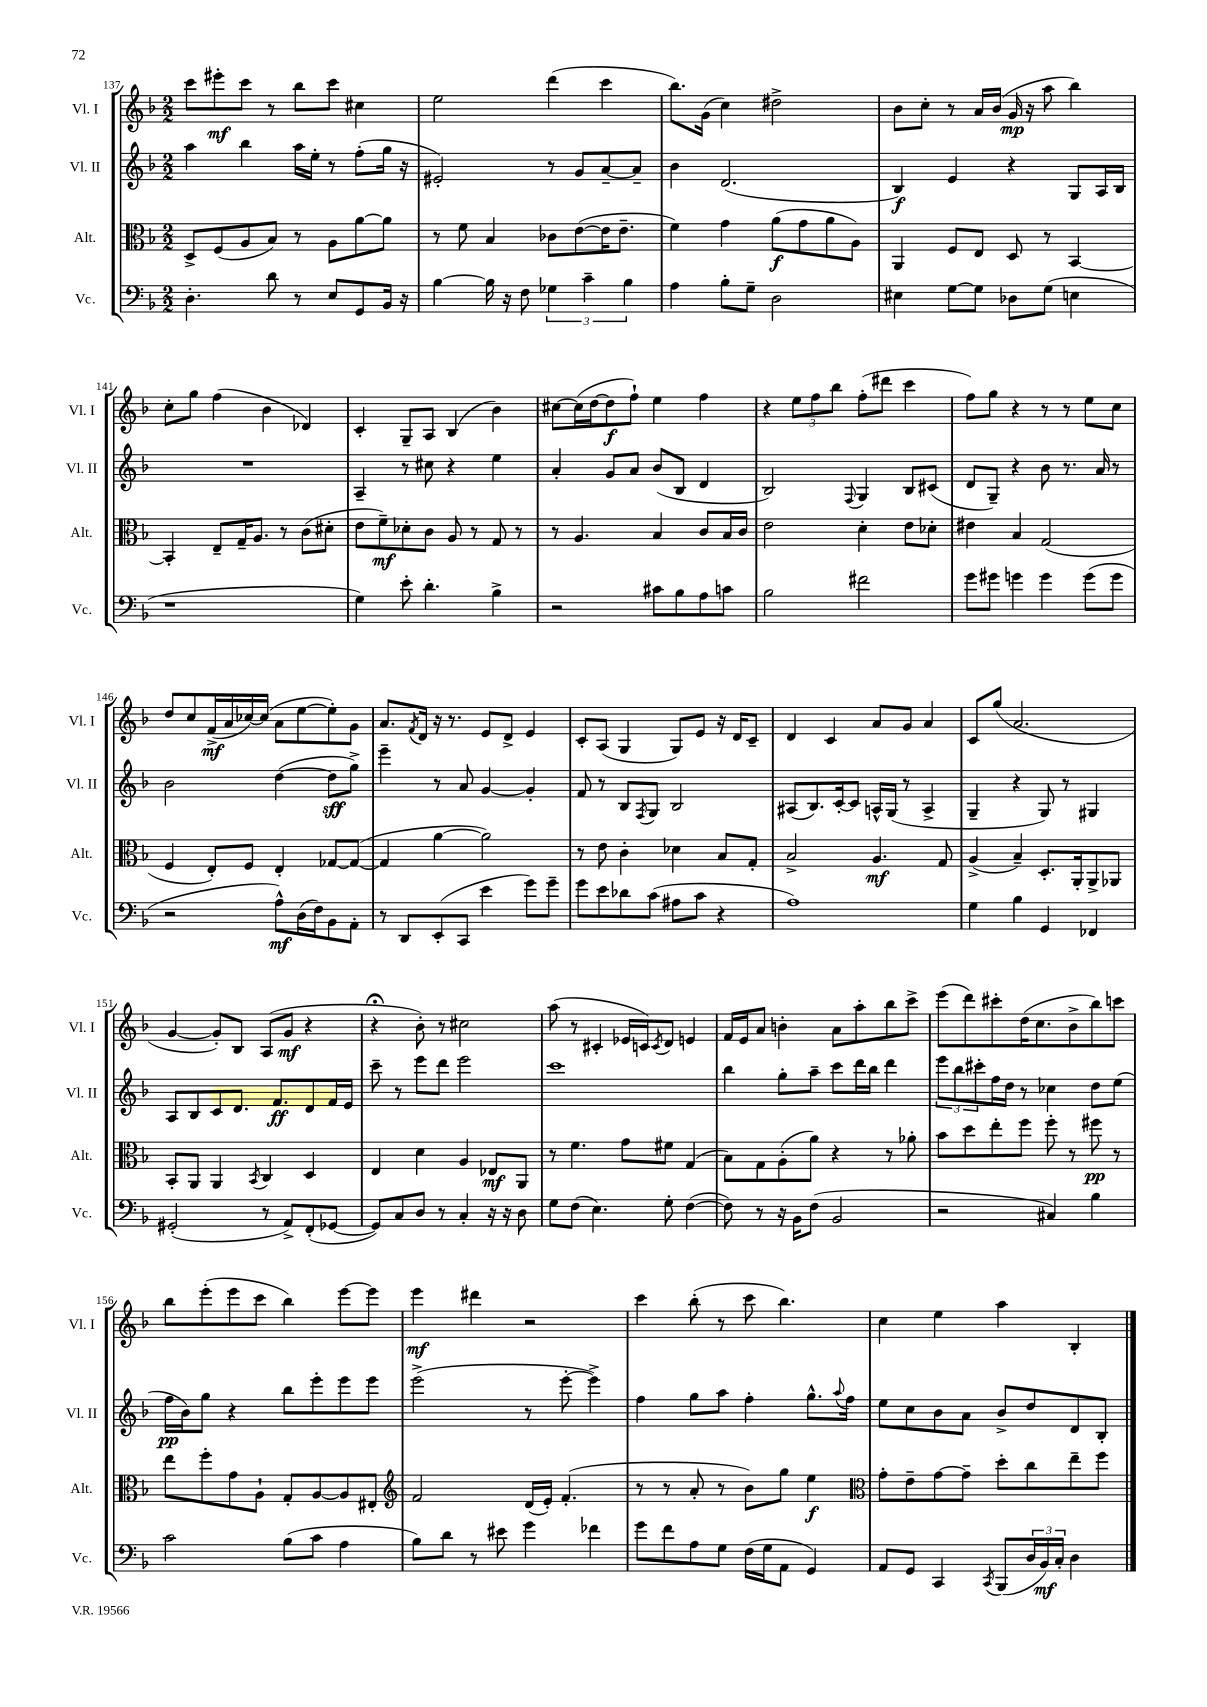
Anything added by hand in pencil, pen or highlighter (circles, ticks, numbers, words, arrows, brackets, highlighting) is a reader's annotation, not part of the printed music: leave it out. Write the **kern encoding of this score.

**kern	**dynam	**kern	**dynam	**kern	**dynam	**kern	**dynam
*part4	*part4	*part3	*part3	*part2	*part2	*part1	*part1
*staff4	*staff4	*staff3	*staff3	*staff2	*staff2	*staff1	*staff1
*I"Vc.	*	*I"Alt.	*	*I"Vl. II	*	*I"Vl. I	*
*I'Vc.	*	*I'Alt.	*	*I'Vl. II	*	*I'Vl. I	*
*clefF4	*	*clefC3	*	*clefG2	*	*clefG2	*
*k[b-]	*	*k[b-]	*	*k[b-]	*	*k[b-]	*
*M2/2	*	*M2/2	*	*M2/2	*	*M2/2	*
=137	=137	=137	=137	=137	=137	=137	=137
4.D'\	.	8D^/L	.	4aa\	.	8ccc\L	.
.	.	(8F/	.	.	.	8eee#X'\	mf
.	.	8A/	.	4bb-\	.	8ccc\J	.
8d\	.	8B-/J)	.	.	.	8r	.
8r	.	8r	.	16aa\LL	.	8bb-\L	.
.	.	.	.	16ee'\JJ	.	.	.
8E/L	.	8A\L	.	8r	.	8ccc\J	.
8GG/	.	[8a\	.	(8ff'\L	.	4cc#X\	.
16BB-/Jk	.	8a\J]	.	16gg\Jk	.	.	.
16r	.	.	.	16r	.	.	.
=138	=138	=138	=138	=138	=138	=138	=138
[4B-\	.	8r	.	2e#X'/)	.	2ee\	.
.	.	8f\	.	.	.	.	.
16B-\]	.	4B-/	.	.	.	.	.
16r	.	.	.	.	.	.	.
8F\	.	.	.	.	.	.	.
6G-X\	.	8c-X\L	.	8r	.	(4ddd\	.
.	.	([8e\	.	8g/L	.	.	.
6c~\	.	.	.	.	.	.	.
.	.	16e\K]	.	[8a~/	.	4ccc\	.
.	.	8.e~\J	.	.	.	.	.
6B-\	.	.	.	.	.	.	.
.	.	.	.	8a~/J]	.	.	.
=139	=139	=139	=139	=139	=139	=139	=139
4A\	.	4f\)	.	4b-\	.	8.bb-\L)	.
.	.	.	.	.	.	(16g\Jk	.
8B-'\L	.	4g\	.	(2.d/	.	4cc\)	.
8G~\J	.	.	.	.	.	.	.
2D\	.	(8a\L	f	.	.	2dd#X^\	.
.	.	8g\	.	.	.	.	.
.	.	8a\	.	.	.	.	.
.	.	8A\J)	.	.	.	.	.
=140	=140	=140	=140	=140	=140	=140	=140
4E#X\	.	4AA/	.	4B-/)	f	8b-\L	.
.	.	.	.	.	.	8cc'\J	.
[8G\L	.	8F/L	.	4e/	.	8r	.
8G\J]	.	8E/J	.	.	.	16a/LL	.
.	.	.	.	.	.	(16b-/JJ	.
8D-X\L	.	8D/	.	4r	.	16g/	mp
.	.	.	.	.	.	16r	.
(8G\J	.	8r	.	.	.	8aa\	.
4En\	.	[4BB-/	.	8G/L	.	4bb-\)	.
.	.	.	.	16A/L	.	.	.
.	.	.	.	16B-/JJ	.	.	.
!!LO:LB:g=z
=141	=141	=141	=141	=141	=141	=141	=141
1r	.	4BB-'/]	.	1r	.	8cc'\L	.
.	.	.	.	.	.	8gg\J	.
.	.	8E~/L	.	.	.	(4ff\	.
.	.	16G~/K	.	.	.	.	.
.	.	8.A/J	.	.	.	.	.
.	.	.	.	.	.	4b-\	.
.	.	8r	.	.	.	.	.
.	.	(8c\L	.	.	.	4d-X/)	.
.	.	8d#X'\J	.	.	.	.	.
=142	=142	=142	=142	=142	=142	=142	=142
4G\)	.	8e\L	.	4A~/	.	4c'/	.
.	.	8f~\)	mf	.	.	.	.
8e'\	.	8d-X'\	.	8r	.	8G~/L	.
4.d'\	.	8c\J	.	8cc#X\	.	8A/J	.
.	.	8A/	.	4r	.	(4B-/	.
.	.	8r	.	.	.	.	.
4B-^\	.	8G/	.	4ee\	.	4b-\)	.
.	.	8r	.	.	.	.	.
=143	=143	=143	=143	=143	=143	=143	=143
2r	.	8r	.	4a'/	.	[8cc#X\L	.
.	.	4.A/	.	.	.	(16cc#\L]	.
.	.	.	.	.	.	[16dd\J	.
.	.	.	.	8g/L	.	8dd\]	f
.	.	.	.	8a/J	.	8ff`\J)	.
8c#X\L	.	4B-/	.	(8b-/L	.	4ee\	.
8B-\	.	.	.	8B-/J	.	.	.
8A\	.	8c/L	.	4d/	.	4ff\	.
8cn\J	.	16B-/L	.	.	.	.	.
.	.	16c/JJ	.	.	.	.	.
=144	=144	=144	=144	=144	=144	=144	=144
2B-\	.	2e\	.	2B-/)	.	4r	.
.	.	.	.	.	.	12ee\L	.
.	.	.	.	.	.	12ff\	.
.	.	.	.	.	.	12bb-\J	.
.	.	.	.	8qqF/	.	.	.
2f#X\	.	4d'\	.	4G/	.	(8ff'\L	.
.	.	.	.	.	.	8ddd#X\J	.
.	.	8e\L	.	8B-/L	.	4ccc\	.
.	.	8d-X'\J	.	(8c#X/J	.	.	.
=145	=145	=145	=145	=145	=145	=145	=145
8g\L	.	4e#X\	.	8d/L	.	8ff\L)	.
8g#X\J	.	.	.	8G~/J)	.	8gg\J	.
4gn\	.	4B-/	.	4r	.	4r	.
4g\	.	(2G/	.	8b-\	.	8r	.
.	.	.	.	8.r	.	8r	.
(8g\L	.	.	.	.	.	8ee\L	.
.	.	.	.	16a/	.	.	.
8g\J	.	.	.	8r	.	8cc\J	.
!!LO:LB:g=z
=146	=146	=146	=146	=146	=146	=146	=146
2r	.	4F/	.	2b-\	.	8dd/L	.
.	.	.	.	.	.	8cc/	.
.	.	8E'/L)	.	.	.	(16f^/L	mf
.	.	.	.	.	.	16a/	.
.	.	8F/J	.	.	.	[16cc-X/)	.
.	.	.	.	.	.	(16cc-/JJ]	.
8A^^\L)	mf	4E'/	.	([4dd\	.	8a\L	.
(16D\L	.	.	.	.	.	[8ee\	.
16F\J)	.	.	.	.	.	.	.
8BB-\	.	[8G-X/L	.	8dd\L]	sff	8ee'\])	.
8AA'\J	.	(8G-/J_	.	8gg^\J)	.	8g\J	.
=147	=147	=147	=147	=147	=147	=147	=147
8r	.	4G-/]	.	4eee~\	.	8.a/L	.
8DD/L	.	.	.	.	.	.	.
.	.	.	.	.	.	8qf/	.
.	.	.	.	.	.	16d/Jk	.
(8EE'/	.	[4a\	.	8r	.	16r	.
.	.	.	.	.	.	8.r	.
8CC/J	.	.	.	8a/	.	.	.
4e\	.	2a\])	.	[4g/	.	8e/L	.
.	.	.	.	.	.	8d^/J	.
8g\L)	.	.	.	4g'/]	.	4e/	.
8g~\J	.	.	.	.	.	.	.
=148	=148	=148	=148	=148	=148	=148	=148
8g\L	.	8r	.	8f/	.	8c'/L	.
8e\	.	8e\	.	8r	.	(8A/J	.
8d-X\	.	4c'\	.	8B-/L	.	4G/	.
.	.	.	.	8qF/	.	.	.
(8c\J	.	.	.	8G/J	.	.	.
8A#X\L	.	4d-X\	.	2B-/	.	8G/L)	.
8c\J	.	.	.	.	.	8e/J	.
4r	.	8B-/L	.	.	.	16r	.
.	.	.	.	.	.	16d/KL	.
.	.	8G'/J	.	.	.	8c~/J	.
=149	=149	=149	=149	=149	=149	=149	=149
1A)	.	2B-^/	.	(8A#X/L	.	4d/	.
.	.	.	.	8.B-/)	.	.	.
.	.	.	.	.	.	4c/	.
.	.	.	.	[16c'/k	.	.	.
.	.	.	.	8c/J]	.	.	.
.	.	4.A/	mf	16An^^/LL	.	8a/L	.
.	.	.	.	(16G/JJ	.	.	.
.	.	.	.	8r	.	8g/J	.
.	.	.	.	4A^/	.	4a/	.
.	.	8G/	.	.	.	.	.
=150	=150	=150	=150	=150	=150	=150	=150
4G\	.	(4A^/	.	4G~/	.	8c/L	.
.	.	.	.	.	.	(8gg/J	.
4B-\	.	4B-~/)	.	4r	.	2.a/	.
4GG/	.	8.D'/L	.	8G/)	.	.	.
.	.	.	.	8r	.	.	.
.	.	16AA'/k	.	.	.	.	.
4FF-X/	.	8AA^/	.	4G#X/	.	.	.
.	.	8AA-X/J	.	.	.	.	.
!!LO:LB:g=z
=151	=151	=151	=151	=151	=151	=151	=151
(2GG#X'/	.	8BB-'/L	.	8A/L	.	[4g/	.
.	.	8AA/J	.	8B-/	.	.	.
.	.	4AA/	.	8c/	.	8g'/L])	.
.	.	.	.	8.d/J	.	8B-/J	.
.	.	8qBB-/	.	.	.	.	.
8r	.	4C/	.	.	.	(8A/L	.
.	.	.	.	8.f/L	ff	.	.
8AA^/L)	.	.	.	.	.	8g/J	mf
(8FF'/	.	4D/	.	8d/	.	4r	.
[8GG-X/J	.	.	.	16f/L	.	.	.
.	.	.	.	16e/JJ	.	.	.
=152	=152	=152	=152	=152	=152	=152	=152
8GG-/L])	.	4E/	.	8ccc~\	.	4r;<	.
8C/	.	.	.	8r	.	.	.
8D/J	.	4d\	.	8eee\L	.	8b-'\)	.
8r	.	.	.	8ddd\J	.	8r	.
4C'/	.	4A/	.	2eee\	.	2cc#X\	.
16r	.	8E-X/L	mf	.	.	.	.
16r	.	.	.	.	.	.	.
8D\	.	8AA/J	.	.	.	.	.
=153	=153	=153	=153	=153	=153	=153	=153
8G\L	.	8r	.	1ccc	.	(8aa\	.
(8F\J	.	4.f\	.	.	.	8r	.
4.E\)	.	.	.	.	.	4c#X'/	.
.	.	8g\L	.	.	.	16e-X/LL	.
.	.	.	.	.	.	16cn/J)	.
.	.	.	.	.	.	8qc/	.
8G'\	.	8f#X\J	.	.	.	8d/J	.
([4F\	.	(4G/	.	.	.	4en/	.
=154	=154	=154	=154	=154	=154	=154	=154
8F\])	.	8B-\L)	.	4bb-\	.	16f/LL	.
.	.	.	.	.	.	16e/J	.
8r	.	8G\	.	.	.	8a/J	.
16r	.	(8A'\	.	8gg'\L	.	4bn'\	.
16BB-\KL	.	.	.	.	.	.	.
(8F\J	.	8a\J)	.	8aa~\J	.	.	.
2BB-/	.	4r	.	8ccc\L	.	8a\L	.
.	.	.	.	16ddd\L	.	8aa'\	.
.	.	.	.	16bb-\JJ	.	.	.
.	.	8r	.	4ddd\	.	8bb-\	.
.	.	8a-X'\	.	.	.	8ccc^\J	.
=155	=155	=155	=155	=155	=155	=155	=155
2r	.	8b-\L	.	12eee\L	.	(8eee\L	.
.	.	.	.	12bb-\	.	.	.
.	.	8dd\	.	.	.	8ddd\)	.
.	.	.	.	12ccc#X'\	.	.	.
.	.	8ee'\	.	16ff\L	.	8ccc#X'\	.
.	.	.	.	16dd\JJ	.	.	.
.	.	8ff\J	.	8r	.	(16dd\K	.
.	.	.	.	.	.	8.cc\	.
4C#X/)	.	8ff'\	.	4cc-X\	.	.	.
.	.	8r	.	.	.	8b-^\	.
4B-\	.	8ff#X\	pp	8dd\L	.	8bb-\)	.
.	.	8r	.	(8ee\J	.	8cccn\J	.
!!LO:LB:g=z
=156	=156	=156	=156	=156	=156	=156	=156
2c\	.	8ee\L	.	16ff\LL	pp	8bb-\L	.
.	.	.	.	16b-\J)	.	.	.
.	.	8ff'\	.	8gg\J	.	(8eee'\	.
.	.	8g\	.	4r	.	8eee\	.
.	.	8A`\J	.	.	.	8ccc\J	.
(8B-\L	.	8G'/L	.	8bb-\L	.	4bb-\)	.
8c\J	.	[8A/	.	8eee'\	.	.	.
4A\	.	8A/]	.	8eee\	.	[8eee\L	.
.	.	8E#X'/J	.	8eee\J	.	8eee\J]	.
=157	=157	=157	=157	=157	=157	=157	=157
*	*	*clefG2	*	*	*	*	*
8B-\L)	.	2f/	.	(2eee^\	.	4eee\	mf
8d\J	.	.	.	.	.	.	.
8r	.	.	.	.	.	4ddd#X\	.
8e#X\	.	.	.	.	.	.	.
4g\	.	(16d/LL	.	8r	.	2r	.
.	.	16e'/JJ)	.	.	.	.	.
.	.	(4.f'/	.	[8eee'\	.	.	.
4f-X\	.	.	.	4eee^\])	.	.	.
=158	=158	=158	=158	=158	=158	=158	=158
8g\L	.	8r	.	4ff\	.	4ccc\	.
8f\	.	8r	.	.	.	.	.
8A\	.	8a'/	.	8gg\L	.	(8bb-'\	.
8G\J	.	8r	.	8aa\J	.	8r	.
(16F\LL	.	8b-\L)	.	4ff'\	.	8ccc\	.
16G\J	.	.	.	.	.	.	.
8AA\J	.	8gg\J	.	.	.	4.bb-\)	.
4GG/)	.	4ee\	f	8.gg^^\L	.	.	.
.	.	.	.	8qqaa/	.	.	.
.	.	.	.	16ff\Jk	.	.	.
=159	=159	=159	=159	=159	=159	=159	=159
*	*	*clefC3	*	*	*	*	*
8AA/L	.	8g'\L	.	8ee\L	.	4cc\	.
8GG/J	.	8e~\	.	8cc\	.	.	.
4CC/	.	[8g\	.	8b-\	.	4ee\	.
.	.	8g~\J]	.	8a\J	.	.	.
8qCC/	.	.	.	.	.	.	.
(8BBB-/L	.	8dd'\L	.	8b-^/L	.	4aa\	.
24D/L	.	8cc\	.	8dd/	.	.	.
24BB-/)	mf	.	.	.	.	.	.
24C'/JJ	.	.	.	.	.	.	.
4D\	.	8ee~\	.	8d/	.	4B-'/	.
.	.	8ff\J	.	8B-'/J	.	.	.
==	==	==	==	==	==	==	==
*-	*-	*-	*-	*-	*-	*-	*-
